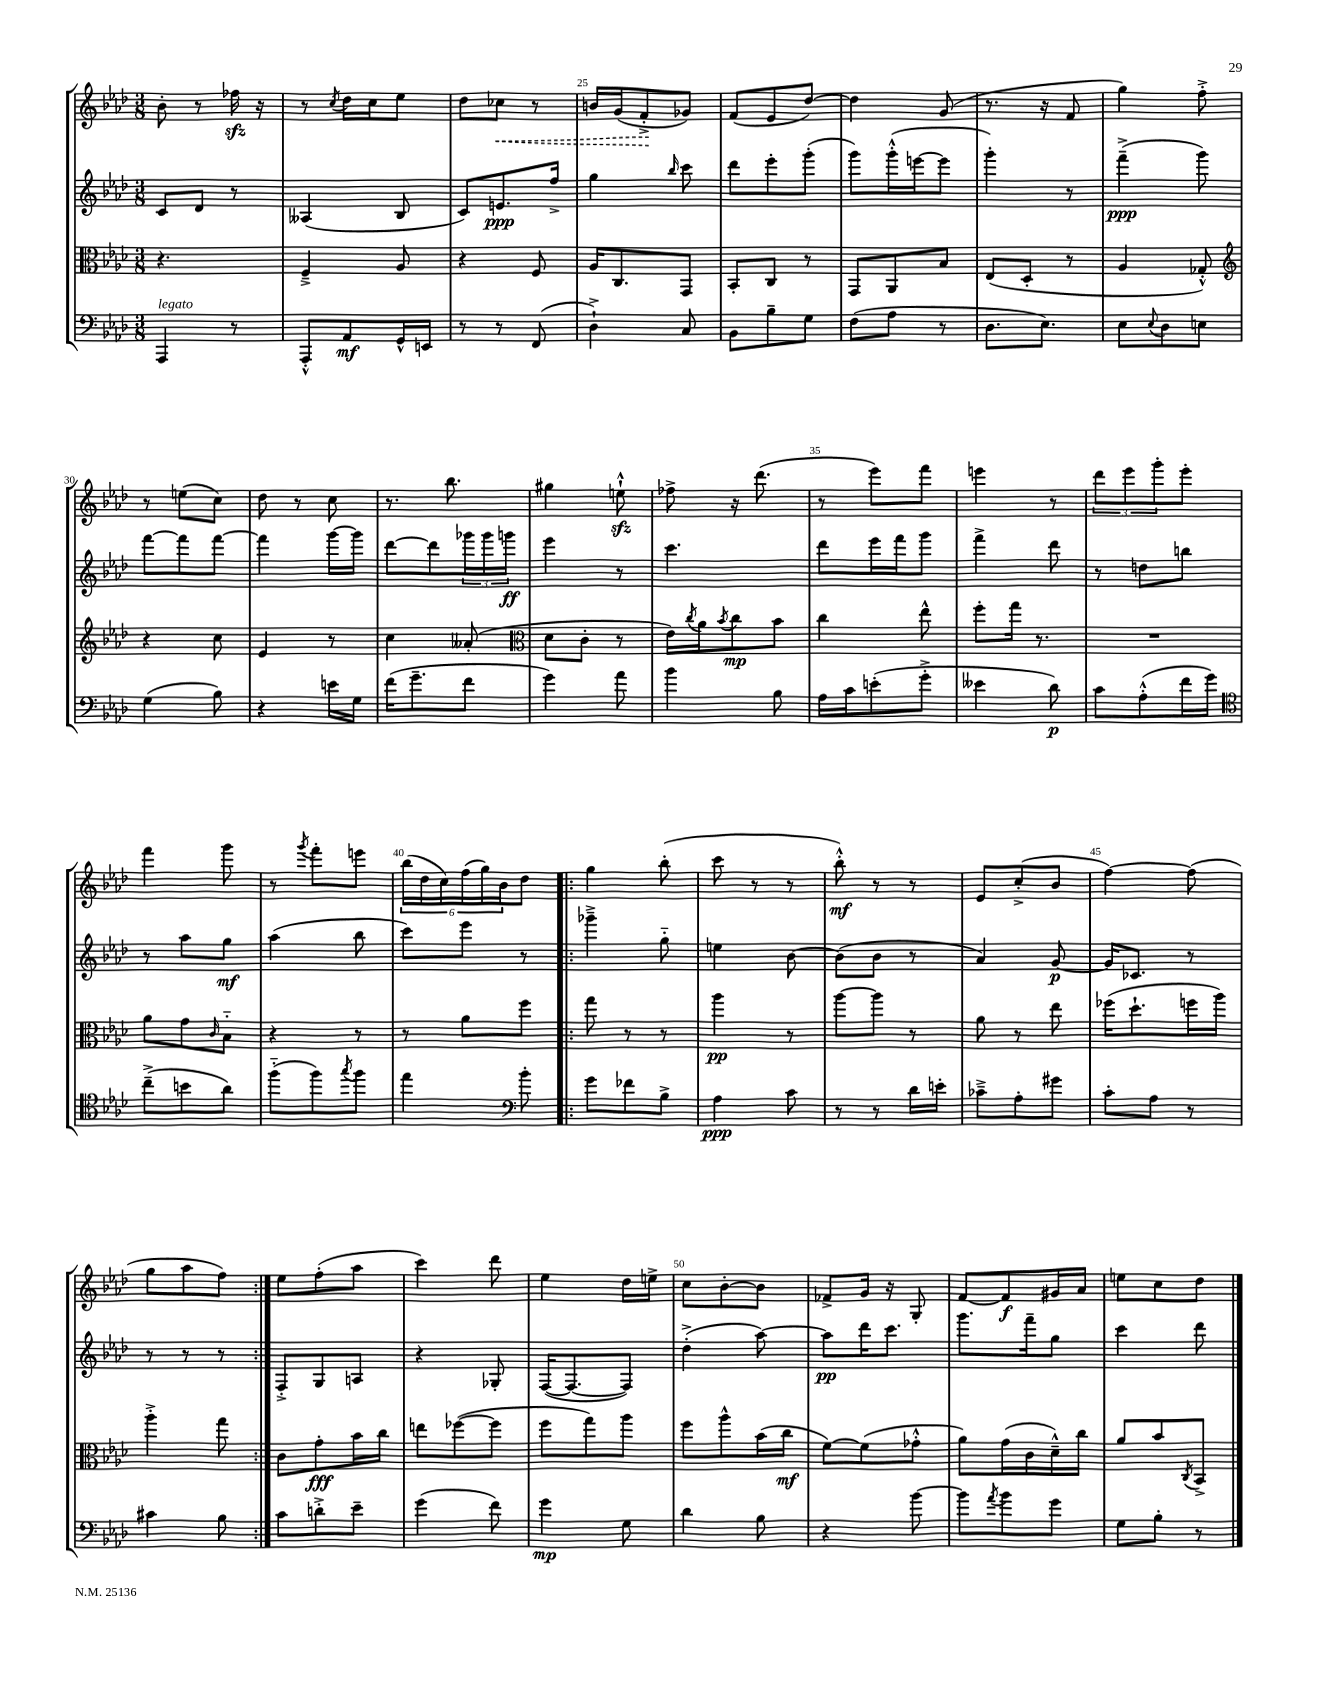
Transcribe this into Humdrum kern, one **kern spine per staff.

**kern	**kern	**kern	**kern
*staff4	*staff3	*staff2	*staff1
*clefF4	*clefC3	*clefG2	*clefG2
*k[b-e-a-d-]	*k[b-e-a-d-]	*k[b-e-a-d-]	*k[b-e-a-d-]
*M3/8	*M3/8	*M3/8	*M3/8
4AAA-/	4.r	8c/L	8b-'\
.	.	8d-/J	8r
8r	.	8r	16ff-\
.	.	.	16r
=	=	=	=
8AAA-'^^/L	4F~^/	(4A--/	8r
.	.	.	8qcc/
8AA-/	.	.	16dd-\LL
.	.	.	16cc\J
16GG^^/L	8A-/	8B-/	8ee-\J
16EE/JJ	.	.	.
=	=	=	=
8r	4r	8c/L)	8dd-\L
8r	.	8.e/	8cc-\J
(8FF/	8F/	.	8r
.	.	16ff^/Jk	.
=	=	=	=
4D-`^\)	16A-/LK	4gg\	16b/LL
.	8.C/	.	(16g/J
.	.	.	8f'^/
.	.	16qqbb-/	.
8C/	8GG/J	8ccc\	8g-/J)
=	=	=	=
8BB-\L	8BB-'/L	8ddd-\L	(8f/L
8B-~\	8C/J	8eee-'\	8e-/
8G\J	8r	(8ggg'\J	[8dd-/J)
=	=	=	=
(8F\L	8GG/L	8ggg\L)	4dd-\]
8A-\J	8AA-/	(16ggg'^^\L	.
.	.	[16eee\J	.
8r	8B-/J	8eee\]J	(8g/
=	=	=	=
8.D-\L	(8E-/L	4ggg'\)	8.r
.	8D-'/J	.	.
8.E-\J)	.	.	16r
.	8r	8r	8f/
=	=	=	=
8E-\L	4A-/	(4fff~^\	4gg\)
8qqE-/	.	.	.
8D-\	.	.	.
8E\J	8G-'^^/)	8ggg\)	8ff'^\
=	=	=	=
*	*clefG2	*	*
(4G\	4r	[8fff\L	8r
.	.	8fff\]	(8ee\L
8B-\)	8cc\	[8fff\J	8cc\J)
=	=	=	=
4r	4e-/	4fff\]	8dd-\
.	.	.	8r
16e\LL	8r	[16ggg\LL	8cc\
16G\JJ	.	16ggg\]JJ	.
=	=	=	=
(16f\LK	4cc\	[8ddd-\L	8.r
8.g~\	.	.	.
.	.	8ddd-\]	.
.	.	.	8.bb-\
8f\J	(8a--'/	24ggg-\L	.
.	.	24ggg-\	.
.	.	24ggg\JJ	.
=	=	=	=
*	*clefC3	*	*
4g\)	8d-\L	4eee-\	4gg#\
.	8c'\J	.	.
8a-\	8r	8r	8ee`^^\
=	=	=	=
4b-\	16e-\LL)	4.ccc\	8ff-^\
.	8qcc/	.	.
.	16a-\J	.	.
.	8qb-/	.	.
.	8cc\	.	16r
.	.	.	(8.ddd-\
8B-\	8b-\J	.	.
=	=	=	=
16A-\LL	4cc\	8ddd-\L	8r
16c\J	.	.	.
(8e'\	.	16eee-\L	8eee-\L)
.	.	16fff\J	.
8g'^\J	8ee-^^\	8ggg\J	8fff\J
=	=	=	=
4e--\	8ff'\L	4fff^\	4eee\
.	16gg\Jk	.	.
.	8.r	.	.
8d-\)	.	8ddd-\	8r
=	=	=	=
8c\L	4.r	8r	12ddd-\L
.	.	.	12eee-\
(8A-'^^\	.	8dd\L	.
.	.	.	12ggg'\
16f\L	.	8bb\J	8eee-'\J
16g\JJ)	.	.	.
=	=	=	=
*clefC4	*	*	*
(8cc~^\L	8a-\L	8r	4fff\
8b\	8g\	8aa-\L	.
.	16qqc/	.	.
8a-\J)	8B-'~\J	8gg\J	8ggg\
=	=	=	=
(8ff'~\L	4r	(4aa-\	8r
.	.	.	8qggg/
8ff\)	.	.	8fff'\L
8qgg/	.	.	.
8ff\J	8r	8bb-\	8eee\J
=	=	=	=
4ee-\	8r	8ccc\L)	(24bb-\LL
.	.	.	24dd-\
.	.	.	24cc\)
.	8a-\L	8eee-\J	(24ff\
.	.	.	24gg\)
.	.	.	24b-\J
*clefF4	*	*	*
8b-'\	8ff\J	8r	8dd-\J
=!|:	=!|:	=!|:	=!|:
8g\L	8gg\	4ggg-~^\	4gg\
8f-\	8r	.	.
8B-^\J	8r	8gg'~\	(8bb-'\
=	=	=	=
4A-\	4aa-\	4ee\	8ccc\
.	.	.	8r
8c\	8r	[8b-\	8r
=	=	=	=
8r	[8aa-\L	(8b-\]L	8bb-'^^\)
8r	8aa-\]J	8b-\J	8r
16d-\LL	8r	8r	8r
16e'\JJ	.	.	.
=	=	=	=
8c-~^\L	8a-\	4a-/)	8e-/L
8A-'\	8r	.	(8cc'^/
8g#\J	8ee-\	[8g/	8b-/J
=	=	=	=
8c'\L	(16ff-\LK	16g/]LK	[4ff\)
.	8.dd-`\	8.c-/J	.
8A-\J	.	.	.
8r	16ff\L	8r	(8ff\]
.	16aa-\JJ)	.	.
=	=	=	=
4c#\	4aa-'^\	8r	8gg\L
.	.	8r	8aa-\
8B-\	8gg\	8r	8ff\J)
=:|!	=:|!	=:|!	=:|!
8c\L	8c\L	8F'^/L	8ee-\L
8d'^\	8g'\	8G/	(8ff'\
8e-~\J	16b-\L	8A/J	8aa-\J
.	16cc\JJ	.	.
=	=	=	=
(4g\	8ee\L	4r	4ccc\)
.	([8ff-\	.	.
8f\)	8ff-\]J	8G-'/	8ddd-\
=	=	=	=
4g\	8ff\L	([16F/LK	4ee-\
.	.	8.F/_	.
.	8gg\)	.	.
8G\	8aa-\J	8F/]J)	16dd-\LL
.	.	.	16ee^\JJ
=	=	=	=
4d-\	8ff\L	(4dd-'^\	8cc\L
.	8aa-^^\	.	[8b-'\
8B-\	(16b-\L	[8aa-\)	8b-\]J
.	16cc\JJ	.	.
=	=	=	=
4r	[8f\L)	8aa-\]L	8f-^/L
.	(8f\]	16ddd-\K	16g/Jk
.	.	8.ccc\J	16r
[8b-\	8g-'^^\J	.	8G'/
=	=	=	=
8b-\]L	8a-\L)	8.ggg\L	[8f/L
8qa-/	.	.	.
8b-\	(16g\L	.	8f/]
.	16c\	16fff~\k	.
8g\J	16d-~^^\)	8gg\J	16g#/L
.	16cc\JJ	.	16a-/JJ
=	=	=	=
8G\L	8a-/L	4ccc\	8ee\L
8B-'\J	8b-/	.	8cc\
.	8qC/	.	.
8r	8BB-^/J	8ddd-\	8dd-\J
==	==	==	==
*-	*-	*-	*-
